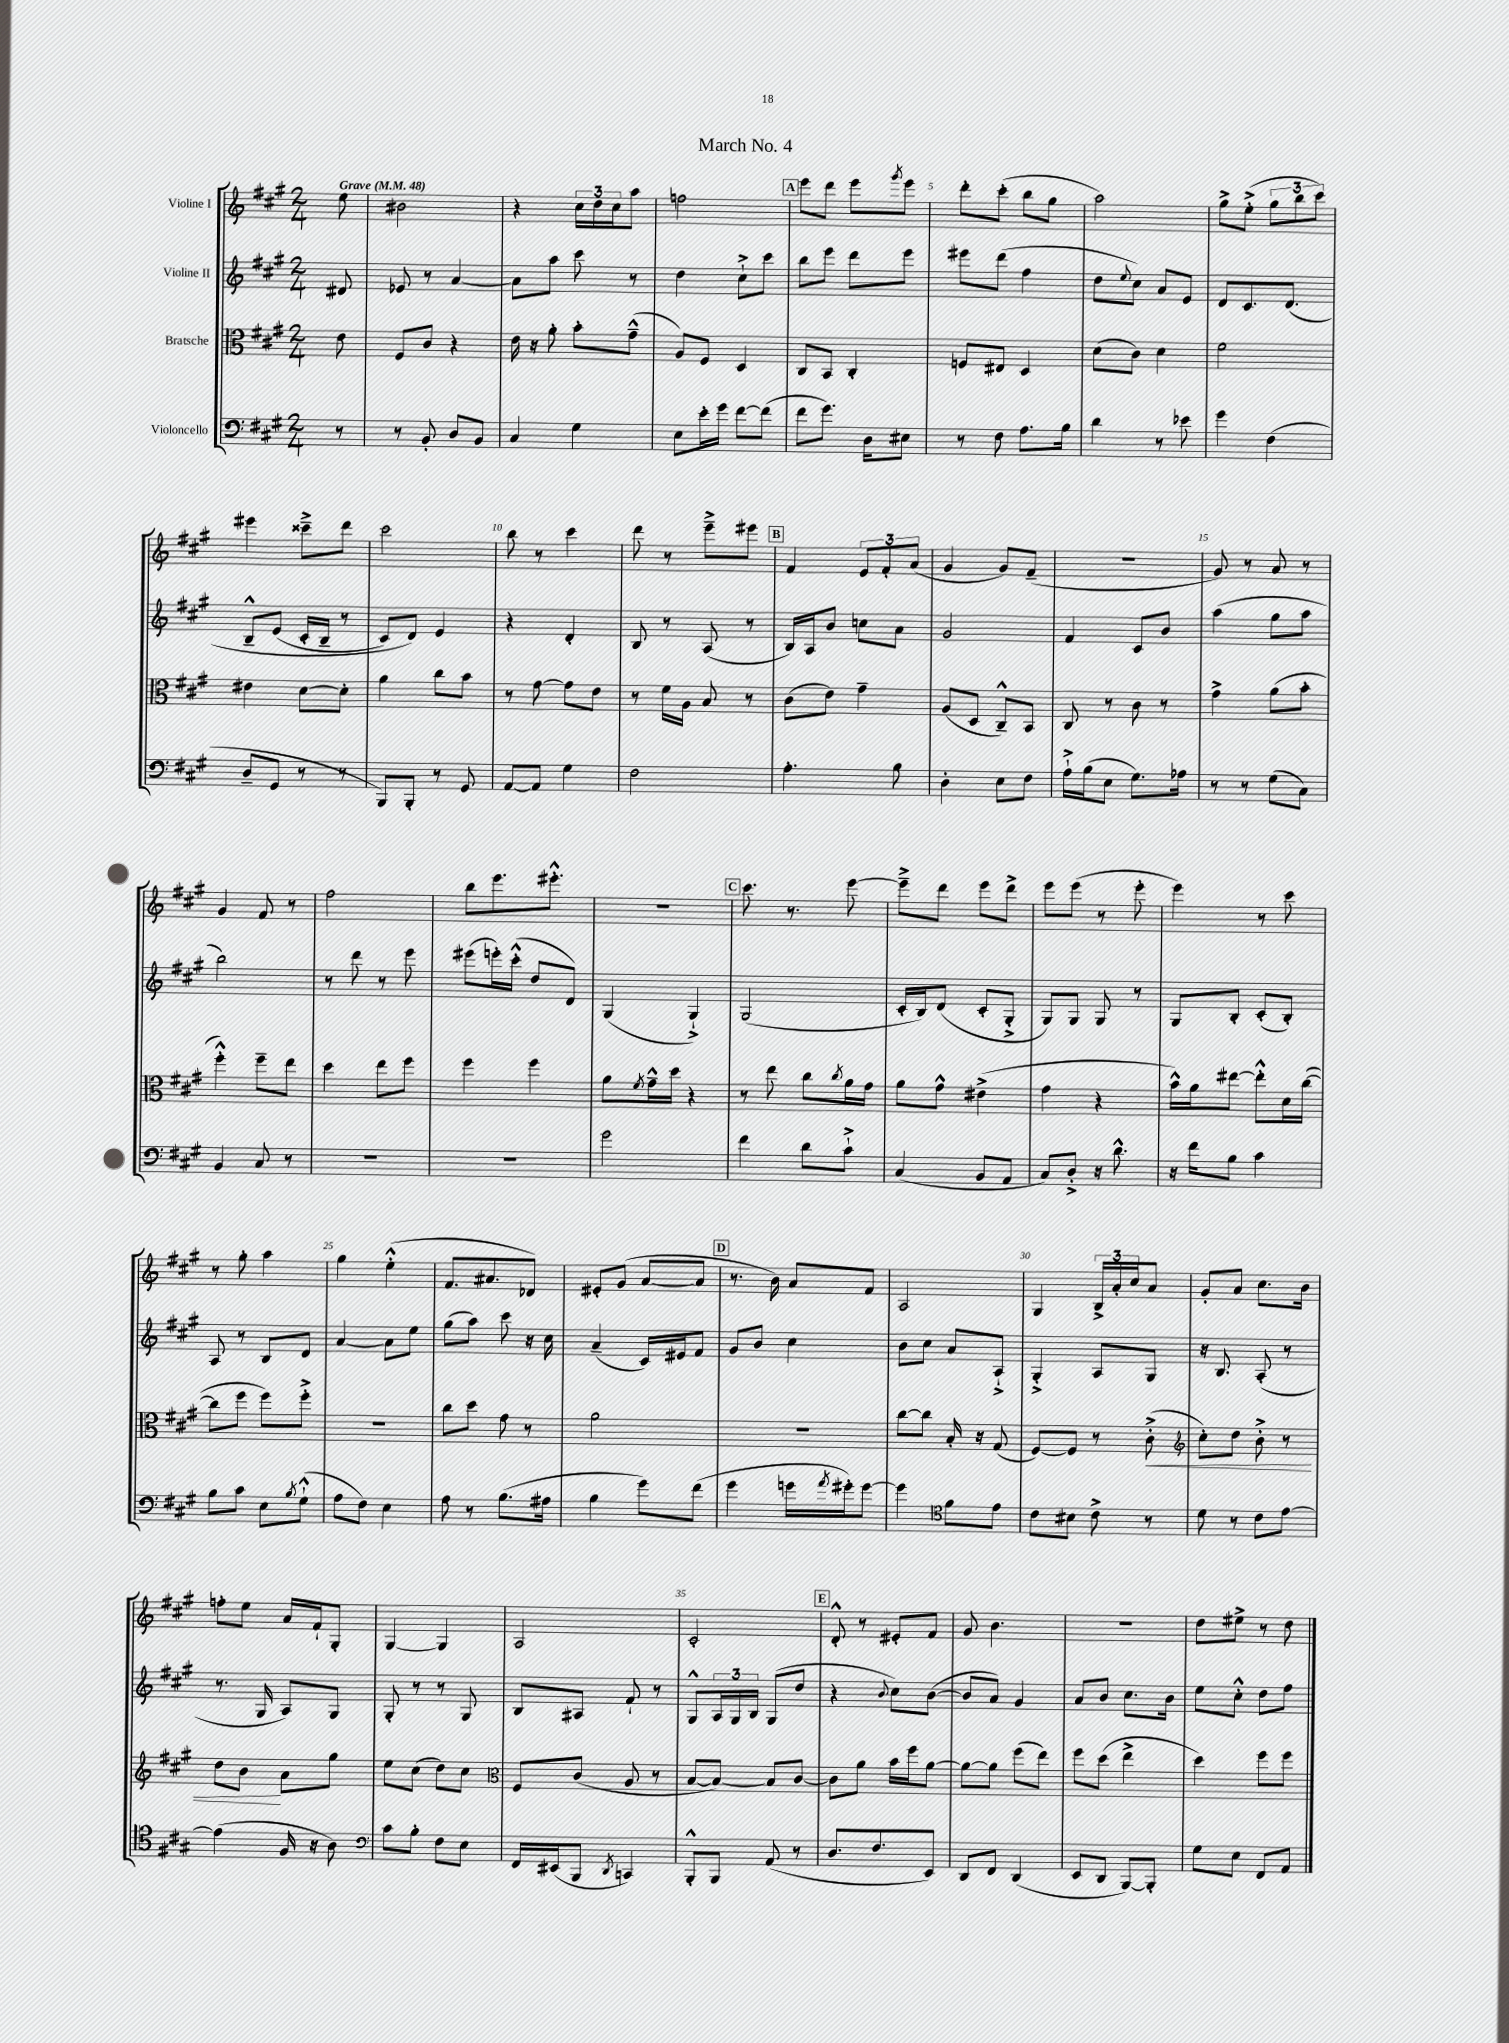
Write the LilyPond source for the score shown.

\header { title = "March No. 4" }
<<
\new StaffGroup <<
\new Staff = "s0" \with { instrumentName = "Violine I" } {
    \clef treble \key a \major \numericTimeSignature \time 2/4 \partial 8 \tempo "Grave" 4 = 48
    e''8 |
    bis'2 |
    r4 \tuplet 3/2 { cis''16 d''16 cis''16 } a''8 |
    f''2 |
    \mark \markup { \box "A" } e'''8 d'''8 e'''8 \acciaccatura { gis'''8 } e'''8 |
    d'''8-. cis'''8-.( b''8 gis''8 |
    a''2) |
    gis''8-> e''8-.->( \tuplet 3/2 { gis''8 b''8 cis'''8) } |
    eis'''4 cisis'''8---> d'''8 |
    cis'''2 |
    b''8 r8 cis'''4 |
    d'''8 r8 e'''8---> eis'''8 |
    \mark \markup { \box "B" } fis'4 \tuplet 3/2 { e'8 fis'8-. a'8( } |
    gis'4 gis'8) fis'8--( |
    r2 |
    gis'8) r8 a'8 r8 |
    gis'4 fis'8 r8 |
    fis''2 |
    b''8 e'''8. eis'''8.-.-^ |
    R2 |
    \mark \markup { \box "C" } cis'''8. r8. e'''8~ |
    e'''8---> d'''8 e'''8 d'''8-> |
    e'''8 e'''8( r8 e'''8-. |
    e'''4) r8 cis'''8 |
    r8 gis''8-. a''4 |
    gis''4 e''4-.-^( |
    fis'8. ais'8. des'8) |
    eis'8-. gis'8( a'8~ a'8 |
    \mark \markup { \box "D" } r8. b'16) a'8 fis'8 |
    a2 |
    gis4 \tuplet 3/2 { b16-> a'16-. cis''16 } a'8 |
    gis'8-. a'8 cis''8. b'16 |
    f''8-. e''8 a'16 fis'16-! gis8-. |
    gis4~ gis4 |
    a2 |
    cis'2-. |
    \mark \markup { \box "E" } d'8-.-^ r8 eis'8-. fis'8 |
    gis'8 b'4. |
    R2 |
    d''8 eis''8-> r8 d''8 \bar "|." |
}
\new Staff = "s1" \with { instrumentName = "Violine II" } {
    \clef treble \key a \major \numericTimeSignature \time 2/4 \partial 8
    dis'8 |
    ees'8 r8 a'4~ |
    a'8 a''8 cis'''8 r8 |
    d''4 cis''8-!-> cis'''8 |
    \mark \markup { \box "A" } b''8 e'''8 d'''8 e'''8 |
    eis'''8 d'''8( fis''4 |
    d''8 \appoggiatura { e''8 } cis''8) a'8 e'8 |
    d'8 cis'8. d'8.\( |
    b8---^ e'8( cis'16-. b16-- r8 |
    cis'8) d'8\) e'4 |
    r4 d'4-. |
    b8 r8 a8( r8 |
    \mark \markup { \box "B" } b16) a16 b'8 c''8 a'8 |
    gis'2 |
    fis'4 cis'8 b'8 |
    a''4( gis''8 a''8 |
    b''2) |
    r8 d'''8 r8 e'''8 |
    eis'''8( e'''16-.) cis'''16-.-^( d''8 d'8) |
    gis4( gis4-!->) |
    \mark \markup { \box "C" } gis2( |
    cis'16-. b16) d'8( cis'8-. gis8-.-> |
    gis8) gis8 gis8 r8 |
    gis8 b8-. cis'8-.( b8-.) |
    a8 r8 b8 d'8 |
    a'4~ a'8 e''8 |
    gis''8( a''8) cis'''8 r16 cis''16 |
    a'4--( cis'16) eis'16 fis'8 |
    \mark \markup { \box "D" } gis'8 b'8 cis''4 |
    b'8 cis''8 a'8 a8-!-> |
    gis4-.-> a8 gis8 |
    r16 b8. a8-.( r8 |
    r8. gis16 a8) gis8 |
    gis8-. r8 r8 gis8 |
    b8 ais8 fis'8-! r8 |
    gis8-^ \tuplet 3/2 { a16 gis16 b16 } gis8( d''8 |
    \mark \markup { \box "E" } r4 \appoggiatura { b'8 } cis''8) b'8~( |
    b'8 a'8) gis'4 |
    a'8 b'8 cis''8. b'16 |
    e''8 cis''8-.-^ d''8 fis''8 \bar "|." |
}
\new Staff = "s2" \with { instrumentName = "Bratsche" } {
    \clef alto \key a \major \numericTimeSignature \time 2/4 \partial 8
    e'8 |
    fis8 cis'8 r4 |
    e'16 r16 a'8-. b'8-. gis'8---^( |
    a8) fis8 d4 |
    \mark \markup { \box "A" } cis8 b,8 cis4-. |
    f8 eis8 d4 |
    d'8( cis'8) d'4 |
    fis'2 |
    eis'4 d'8~ d'8-. |
    a'4 cis''8 b'8 |
    r8 gis'8~ gis'8 e'8 |
    r8 fis'16 a16 b8 r8 |
    \mark \markup { \box "B" } cis'8( e'8) gis'4-- |
    a8( d8 cis8---^) b,8 |
    cis8 r8 cis'8 r8 |
    gis'4-> a'8( b'8-. |
    fis''4-.-^) fis''8-- e''8 |
    d''4 e''8 fis''8 |
    fis''4 fis''4 |
    a'8 \acciaccatura { fis'8 } gis'16---^ d''16 r4 |
    \mark \markup { \box "C" } r8 e''8 cis''8 \acciaccatura { cis''8 } a'16 gis'16 |
    a'8 gis'8-^ eis'4->( |
    gis'4 r4 |
    b'16-^) a'16 eis''8~ eis''8-.-^ d'16 cis''16~( |
    cis''8 fis''8 fis''8) fis''8-.-> |
    R2 |
    cis''8 d''8 gis'8 r8 |
    a'2 |
    \mark \markup { \box "D" } R2 |
    cis''8~ cis''8 b16-. r16 gis8( |
    fis8~) fis8 r8 cis'8-.->\<( |
    \clef treble cis''8-.) d''8 b'8-.-> r8 |
    d''8 b'8\! a'8 gis''8 |
    e''8 cis''8( d''8) cis''8 |
    \clef alto fis8 cis'8( a8 r8 |
    b8~ b8~) b8 cis'8~ |
    \mark \markup { \box "E" } cis'8 a'8 b'16 fis''16 a'8~ |
    a'8~ a'8 fis''8( e''8) |
    fis''8 d''8( e''4-> |
    d''4) fis''8 fis''8 \bar "|." |
}
\new Staff = "s3" \with { instrumentName = "Violoncello" } {
    \clef bass \key a \major \numericTimeSignature \time 2/4 \partial 8
    r8 |
    r8 b,8-. d8 b,8 |
    cis4 gis4 |
    e8 e'16-. gis'16 fis'8~ fis'8( |
    \mark \markup { \box "A" } fis'8 gis'8.) d16 eis8 |
    r8 fis8 a8. b16 |
    d'4 r8 ees'8 |
    gis'4 fis4( |
    d8-- gis,8 r8 r8 |
    b,,8) b,,8-. r8 gis,8 |
    a,8~ a,8 gis4 |
    fis2 |
    \mark \markup { \box "B" } a4.-. b8 |
    d4-. e8 fis8 |
    a16-!-> b16( e8 gis8.) aes16 |
    r8 r8 gis8( cis8) |
    b,4 cis8 r8 |
    R2 |
    R2 |
    gis'2 |
    \mark \markup { \box "C" } fis'4 d'8 cis'8-!-> |
    cis4( b,8 a,8 |
    cis8) d8-.-> r16 d'8.-^ |
    r16 fis'16 b8 cis'4 |
    b8 cis'8 e8 \acciaccatura { b8 } gis8-!-^( |
    a8 fis8) e4 |
    a8 r8 b8.( ais16 |
    b4 gis'8) fis'8( |
    \mark \markup { \box "D" } gis'4 g'16 \acciaccatura { a'8 } gis'16-.) gis'8~ |
    gis'4 \clef tenor fis'8 e'8 |
    cis'8 bis8 cis'8-> r8 |
    d'8 r8 cis'8 e'8~ |
    e'4( fis16 r16 a8) |
    \clef bass cis'8 b8-. fis8 e8 |
    fis,16 eis,16( b,,8 \acciaccatura { d,8 } c,4) |
    b,,8-.-^ b,,8 a,8( r8 |
    \mark \markup { \box "E" } d8. fis8. e,8) |
    d,8 fis,8 d,4( |
    e,8 d,8 b,,8~) b,,8-. |
    gis8 e8 fis,8 a,8 \bar "|." |
}
>>
>>
\layout { \context { \Score \override BarNumber.break-visibility = ##(#f #t #t) barNumberVisibility = #(every-nth-bar-number-visible 5) } }
